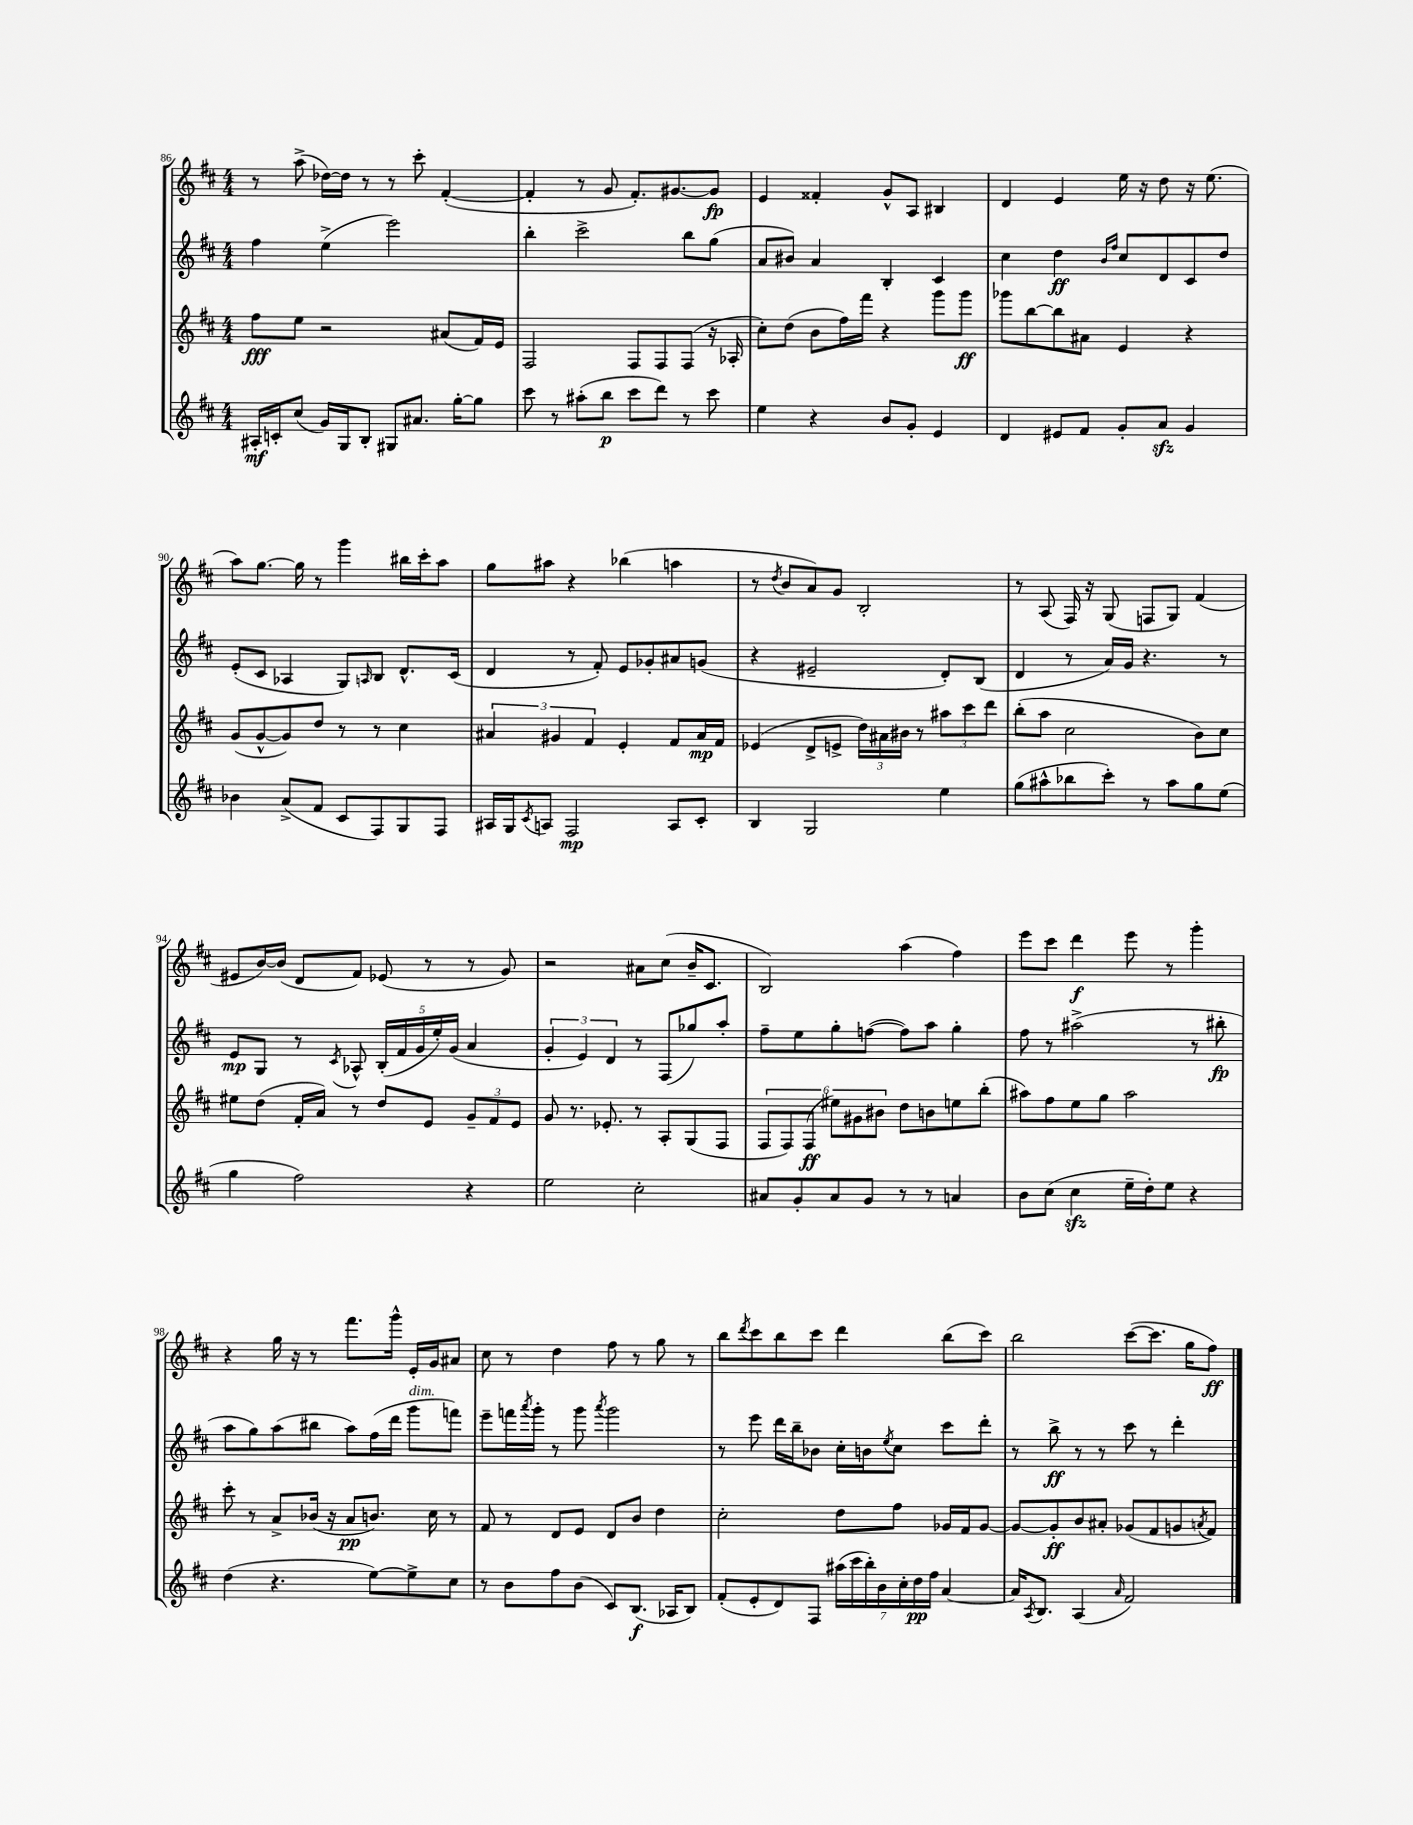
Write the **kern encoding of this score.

**kern	**kern	**kern	**kern
*staff4	*staff3	*staff2	*staff1
*clefG2	*clefG2	*clefG2	*clefG2
*k[f#c#]	*k[f#c#]	*k[f#c#]	*k[f#c#]
*M4/4	*M4/4	*M4/4	*M4/4
16A#'	8ff#	4ff#	8r
16c'	.	.	.
(8cc#	8ee	.	(8aa^
16g)	2r	(4ee^	[16dd-)
16G	.	.	16dd-]
8B'	.	.	8r
8G#	.	2eee)	8r
8.a#	.	.	8ccc#'
.	(8a#	.	([4f#'
[16gg'	.	.	.
8gg]	16f#)	.	.
.	16e	.	.
=	=	=	=
8ccc#	2F#	4bb'	4f#']
8r	.	.	.
(8aa#'	.	2ccc#^	8r
8bb	.	.	8g
8ccc#	8F#	.	8.f#')
8ddd)	8F#	.	.
.	.	.	[8.g#
8r	(8F#	8bb	.
8ccc#	16r	(8gg	8g#]
.	16A-'	.	.
=	=	=	=
4ee	8cc#')	8a	4e
.	(8dd	8b#)	.
4r	8b	4a	4f##'
.	16ff#)	.	.
.	16fff#	.	.
8b	4r	4B'	8g^^
8g'	.	.	8A
4e	8ggg	4c#	4B#
.	8ggg	.	.
=	=	=	=
4d	8ggg-	4cc#	4d
.	[8bb	.	.
8e#	8bb]	4dd	4e
8f#	8a#	.	.
.	.	16qqb	.
.	.	16qqff#	.
8g'	4e	8cc#	16ee
.	.	.	16r
8a	.	8d	8dd
4g	4r	8c#	16r
.	.	.	(8.ee
.	.	8dd	.
=	=	=	=
4b-	(8g	(8e'	8aa)
.	[8g^^	8c#	[8.gg
(8a^	8g])	4A-	.
.	.	.	16gg]
8f#	8dd	.	8r
8c#	8r	8G)	4ggg
.	.	16qqA	.
8F#)	8r	8B	.
8G	4cc#	8.d^^	16bb#
.	.	.	16ccc#'
8F#	.	.	8aa
.	.	(16c#	.
=	=	=	=
16A#	6a#	4d	8gg
16G	.	.	.
8qc#	.	.	.
8A	.	.	8aa#
.	6g#	.	.
2F#	.	8r	4r
.	6f#	.	.
.	.	8f#')	.
.	4e'	8e	(4bb-
.	.	8g-'	.
8A	8f#	8a#	4aa
8c#'	16a#	(8g	.
.	16f#	.	.
=	=	=	=
4B	(4e-	4r	8r
.	.	.	8qdd
.	.	.	8b
2G	8d^	2e#~	8a)
.	8e^	.	8g
.	24dd)	.	2B'
.	24a#	.	.
.	24b#	.	.
.	8r	.	.
4ee	12aa#	8d')	.
.	12ccc#	.	.
.	.	(8B	.
.	12ddd	.	.
=	=	=	=
(8gg	(8bb'	4d	8r
8aa#^^	8aa	.	(8A
8bb-	2cc#	8r	16F#)
.	.	.	16r
8ccc#')	.	16a)	(8G
.	.	16g	.
8r	.	4.r	8F
8aa#	.	.	8G)
8gg	8b)	.	(4f#
(8ee	8cc#	8r	.
=	=	=	=
4gg	8ee#	8e	8e#
.	(8dd	8G	[16b)
.	.	.	(16b]
2ff#)	16f#'	8r	8d
.	16a)	.	.
.	.	8qc#	.
.	8r	8A-^^	8f#)
.	8dd	(20B'	(8e-
.	.	20f#	.
.	.	20g	.
.	8e	.	8r
.	.	20ee')	.
.	.	(20g	.
4r	12g~	4a	8r
.	12f#	.	.
.	.	.	8g)
.	12e	.	.
=	=	=	=
2ee	8g	6g'	2r
.	8.r	.	.
.	.	6e)	.
.	8.e-'	.	.
.	.	6d	.
2cc#'	8r	8r	8a#
.	8A'	(8F#	(8cc#
.	(8G	8gg-)	16b~
.	.	.	8.c#
.	8F#	8aa'	.
=	=	=	=
8a#	12F#	8ff#~	2B)
.	12F#)	.	.
8g'	.	8ee	.
.	(12F#	.	.
8a#	12ee#)	8gg'	.
.	12g#	.	.
8g	.	([8ff	.
.	12b#	.	.
8r	8dd	8ff])	(4aa
8r	8b	8aa	.
4a	8ee	4gg'	4ff#)
.	(8bb'	.	.
=	=	=	=
8b	8aa#)	8ff#	8eee
(8cc#	8ff#	8r	8ccc#
4cc#	8ee	(2aa#^	4ddd
.	8gg	.	.
16ee~	2aa#	.	8eee
16dd')	.	.	.
8ee	.	.	8r
4r	.	8r	4ggg'
.	.	8bb#'	.
=	=	=	=
(4dd	8ccc#'	8aa	4r
.	8r	8gg)	.
4.r	8a^	(8aa	16gg
.	.	.	16r
.	(16b-	8bb#	8r
.	16r	.	.
.	8a	8aa)	8.fff#
[8ee)	8.b)	(16ff#	.
.	.	16ddd	16ggg^^
8ee^]	.	8ggg	16e'
.	16cc#	.	16g
8cc#	8r	8fff)	8a#
=	=	=	=
8r	8f#	8eee~	8cc#
8b	8r	16fff	8r
.	.	8qaaa	.
.	.	16ggg'	.
8ff#	8d	8r	4dd
(8b	8e	8ggg	.
.	.	8qaaa	.
8c#)	8d	2ggg	8ff#
(8.B	8b	.	8r
.	4dd	.	8gg
16A-	.	.	.
8B)	.	.	8r
=	=	=	=
(8f#'	2cc#'	8r	8bb
.	.	.	8qddd
8e'	.	8eee	8ccc#
8d)	.	16ddd	8bb
.	.	16bb~	.
8F#	.	8b-	8ccc#
(28aa#	8dd	16cc#'	4ddd
28ccc#	.	.	.
.	.	16b	.
28bb')	.	.	.
28b	.	.	.
.	.	8qee	.
.	8ff#	8cc#	.
28cc#'	.	.	.
28dd	.	.	.
28ff#	.	.	.
[4a	16g-	8ccc#	(8bb
.	16f#	.	.
.	[8g-	8ddd'	8ccc#)
=	=	=	=
16a]	8g-_	8r	2bb
8qA	.	.	.
8.B	.	.	.
.	8g-']	8bb^	.
(4A	8b	8r	.
.	8a#'	8r	.
16qqa	.	.	.
2f#)	(8g-	8ccc#	([8ccc#
.	8f#	8r	8.ccc#]
.	8g	4ddd'	.
.	.	.	16gg
.	8qa	.	.
.	8f#)	.	8ff#)
==	==	==	==
*-	*-	*-	*-
